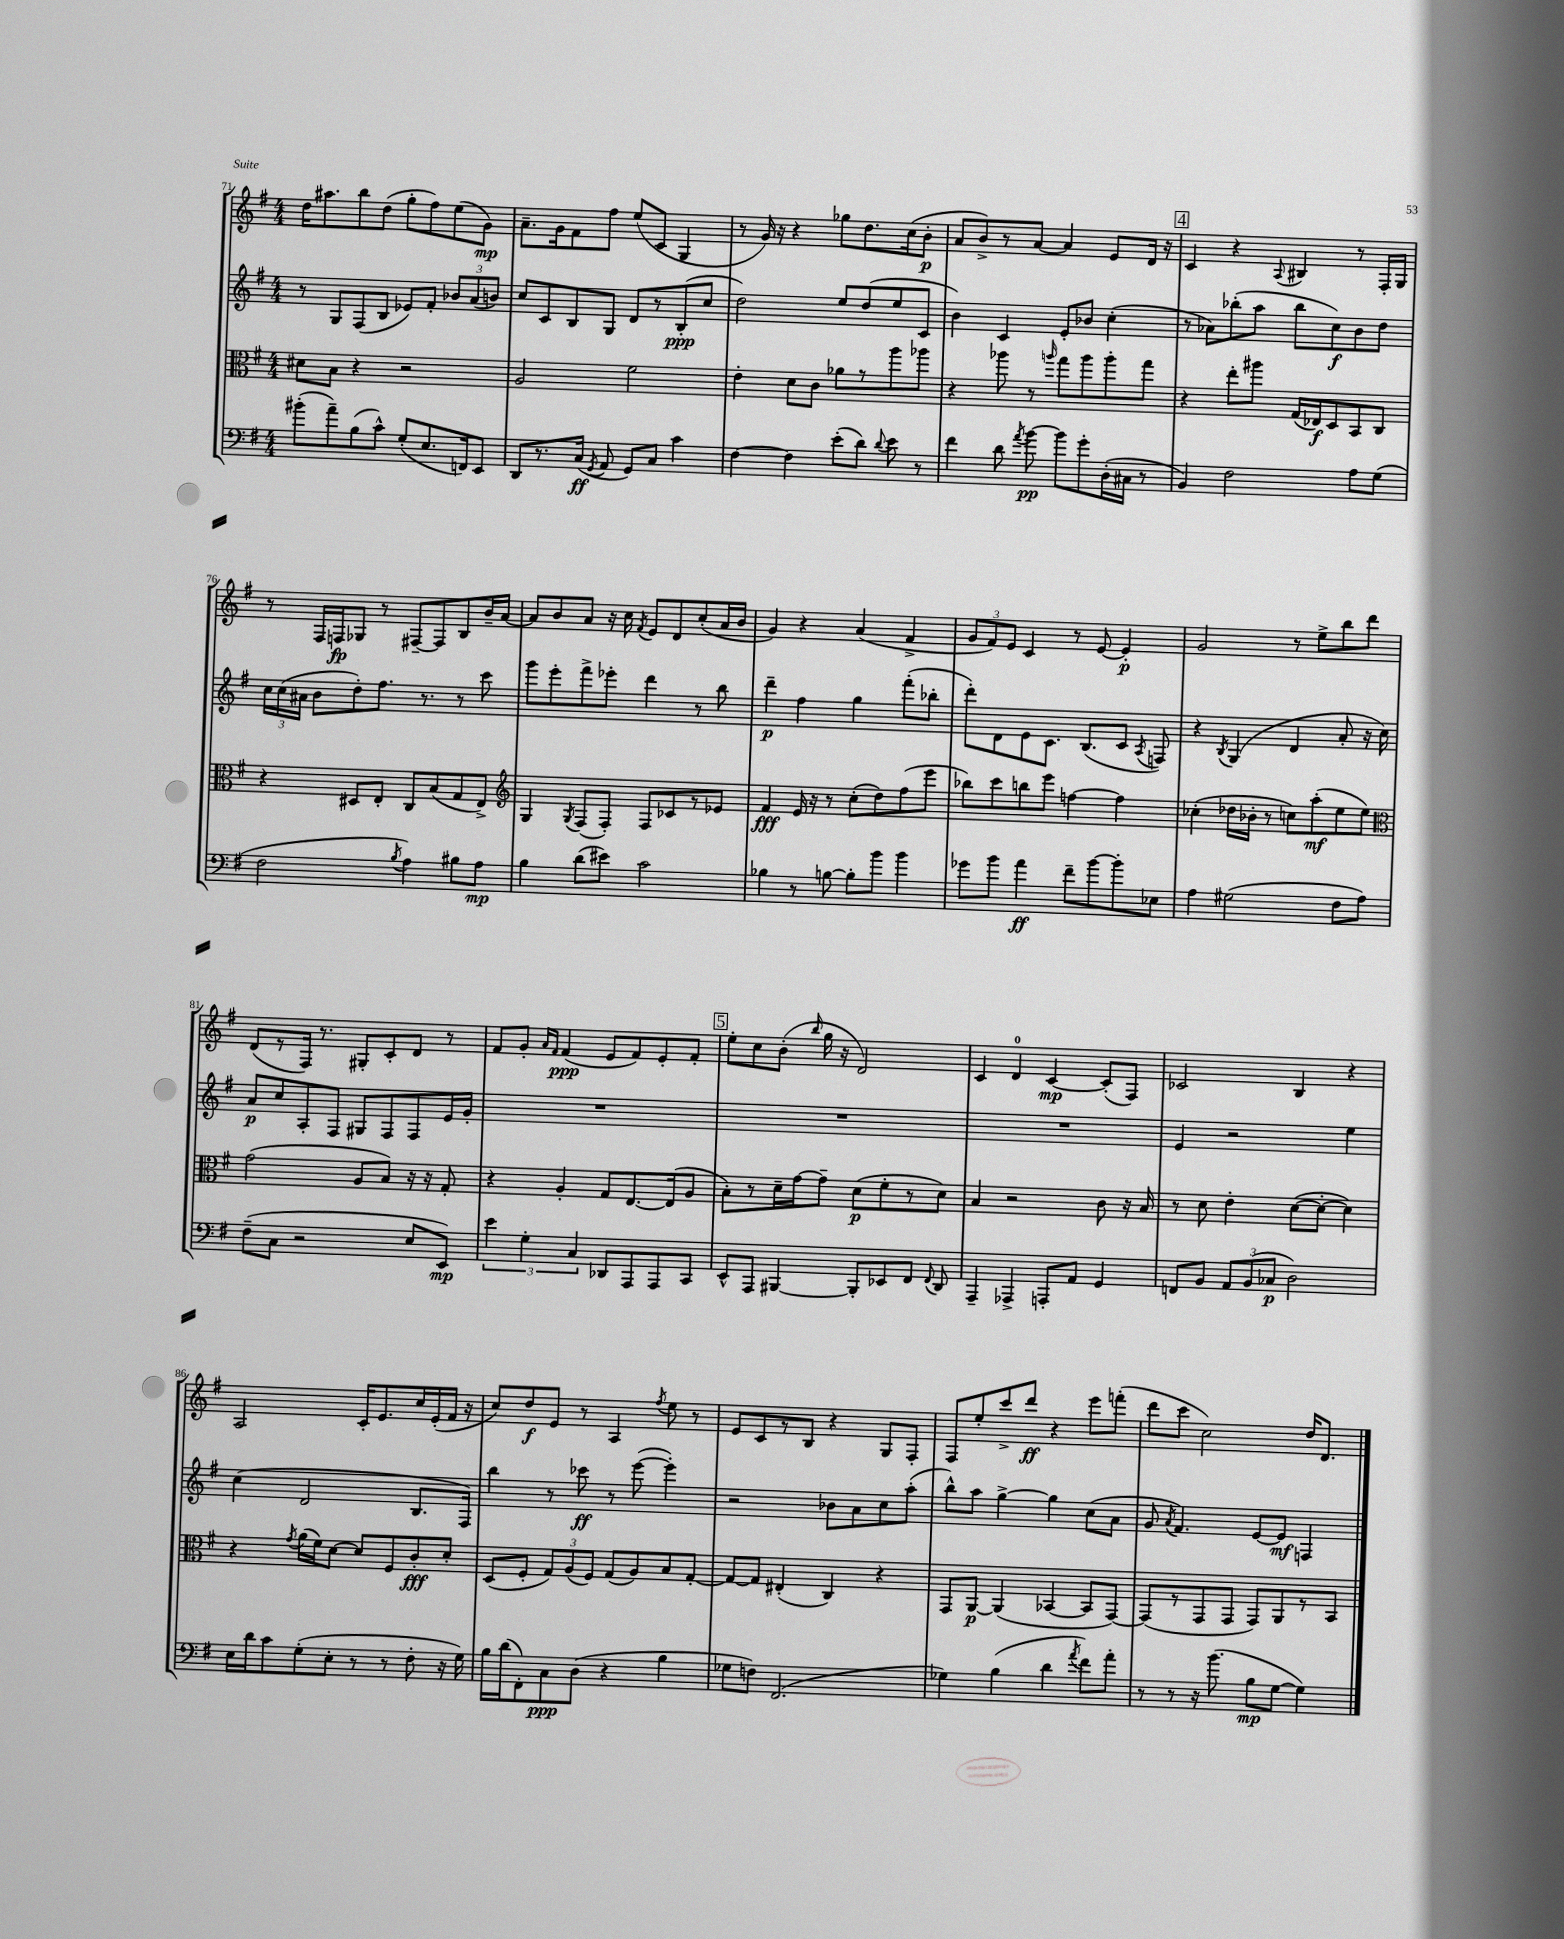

**kern	**kern	**kern	**kern
*staff4	*staff3	*staff2	*staff1
*clefF4	*clefC3	*clefG2	*clefG2
*k[f#]	*k[f#]	*k[f#]	*k[f#]
*M4/4	*M4/4	*M4/4	*M4/4
(8b#'	8d#	8r	16dd
.	.	.	8.aa#
8a~)	8B	8G	.
(8B	4r	(8F#	8bb
8c^^)	.	8B	(8dd
(8G'	2r	8e-)	8gg'
8.E	.	8f#'	8ff#)
.	.	12b-	(8ee
16FF)	.	.	.
.	.	(12a	.
8EE	.	.	8g)
.	.	12b)	.
=	=	=	=
8DD	2A	8cc	8.a~
8.r	.	8c	.
.	.	.	16g
.	.	8B	8f#
(16C	.	.	.
8qGG	.	.	.
8AA	.	8G	8ff#
8GG)	2f#	8d	(8ee
8C	.	8r	8c
4c	.	(8B'	4G
.	.	8cc	.
=	=	=	=
[4F#	4e'	2dd)	8r
.	.	.	16g)
.	.	.	16r
4F#]	8d	.	4r
.	8c	.	.
(8e'	8a-	8ee	8gg-
8d)	8r	(8dd	8.dd
8qqd	.	.	.
8e	8aa	8ee	.
.	.	.	(16cc
8r	8aa-	8c	8b'
=	=	=	=
4f#	4r	4b)	8a
.	.	.	8b^)
8d	8aa-	4c	8r
8qa	.	.	.
[8b	8r	.	[8a
.	16qqaa	.	.
8b]	8gg	8e'	4a]
8g'	8aa	8b-	.
(16D'	8aa'	(4cc'	8e
16C#	.	.	.
8r	8gg	.	16d
.	.	.	16r
=	=	=	=
4BB)	4r	8r	4c
.	.	8a-)	.
2F#	8ee'	(8bb-'	4r
.	8aa#	8aa	.
.	.	.	8qqA
.	(16G	8bb-	4B#
.	16E-)	.	.
.	8D	8cc)	.
8A	8BB	8b	8r
(8G	8C	8dd	16F#'
.	.	.	16G
=	=	=	=
2F#	4r	24cc	8r
.	.	(24cc	.
.	.	24a#	.
.	.	8b	16F#
.	.	.	16F
.	8D#	8dd')	8G-
.	8E'	8.ff#	8r
8qB	.	.	.
4A)	8C	.	[8F#~
.	.	8.r	.
.	(8B	.	8F#]
8B#	8G	8r	8B
8A	8E^)	8ccc	16b~
.	.	.	[16a
=	=	=	=
*	*clefG2	*	*
4B	4G	8ggg	8a]
.	.	8eee'	8b
.	8qG	.	.
(8d	(8F#	8fff#^	8a
8e#)	8F#')	8eee-'	16r
.	.	.	16cc
.	.	.	8qf#
2c	8F#	4ddd	8e
.	8c-	.	8d
.	8r	8r	(8cc'
.	8e-	8bb	16a
.	.	.	16b
=	=	=	=
4B-	4f#	4ddd~	4g)
8r	16e	4ff#	4r
.	16r	.	.
[8B	8r	.	.
8B']	(8cc'	4gg	(4a
8b	8dd)	.	.
4b	(8ff#	(8fff#'	4f#^
.	8eee	8bb-'	.
=	=	=	=
8g-	8bb-)	8ddd')	12g
.	.	.	12f#)
8b	8ccc	8d	.
.	.	.	12e
4a	8bb	8e	4c
.	8eee	8.c	.
8f#~	[4ff	.	8r
.	.	(8.B	.
[8b	.	.	[8e
8b']	4ff]	8c	4e']
.	.	8qA	.
8E-	.	8F)	.
=	=	=	=
4A	(4cc-'	4r	2g
.	.	8qB	.
(2G#	16dd-	(4G	.
.	16b-'	.	.
.	8r	.	.
.	8cc)	4d	8r
.	(8aa'	.	8ee^
8F#	8ee	8a'	8bb
8A)	8ee)	16r	8ddd
.	.	16cc)	.
=	=	=	=
*	*clefC3	*	*
(8F#~	(2g	8a	(8d
8C	.	8cc	8r
2r	.	8A'	16F#)
.	.	.	8.r
.	.	8F#	.
.	8A	8G#	8G#'
.	8B)	8F#	8c'
8E	16r	8F#	8d
.	16r	.	.
8EE)	8G'	16e	8r
.	.	16g'	.
=	=	=	=
6e	4r	1r	8f#
.	.	.	8g'
6G'	.	.	.
.	.	.	16qqa
.	.	.	16qqf#
.	4A'	.	(4f#
6C	.	.	.
8DD-	8G	.	8e
8AAA	[8.E	.	8f#)
8AAA	.	.	8e'
.	(16E]	.	.
8CC	8A	.	8f#'
=	=	=	=
8EE^^	8B')	1r	8ee'
8AAA	8r	.	8cc
[4BBB#	16d~	.	(8b'
.	[16g	.	.
.	.	.	16qqbb
.	8g~]	.	16gg
.	.	.	16r
8BBB#']	(8d	.	2d)
8EE-	8f#'	.	.
8FF#	8r	.	.
8qqFF#	.	.	.
8DD	8d)	.	.
=	=	=	=
4AAA~	4B	1r	4c
4AAA-^	2r	.	4d
8AAA'	.	.	[4c
8AA	.	.	.
4GG	8c	.	(8c']
.	16r	.	8F#)
.	16B	.	.
=	=	=	=
8FF	8r	4e	2c-
8BB	8d	.	.
12AA	4e'	2r	.
(12BB	.	.	.
12C-	.	.	.
2D)	([8d	.	4B
.	8d'_	.	.
.	4d])	4ee	4r
=	=	=	=
16E	4r	(4cc	2A
16d	.	.	.
8c	.	.	.
.	8qg	.	.
(8G'	(16a	2d	.
.	16f#)	.	.
8E'	[8d	.	.
8r	8d]	.	16c'
.	.	.	8.e
8r	8F#	.	.
8F#'	8c'	8.B	16cc
.	.	.	(16e'
16r	8d'	.	16f#
16G)	.	16F#)	16r
=	=	=	=
16B	(8D	4bb	8cc)
(16d	.	.	.
8FF#')	8F#'	.	8dd
8C	12G)	8r	8e
.	(12A	.	.
(8D	.	8ccc-	8r
.	12F#)	.	.
4r	(8G	8r	4A
.	8A)	([8eee	.
.	.	.	8qff#
4B	8B	4eee'])	8ee
.	[8G'	.	8r
=	=	=	=
8G-	8G_	2r	8e
8F)	8G]	.	8c
(2.FF#	(4E#'	.	8r
.	.	.	8B
.	4C)	8b-	4r
.	.	8a	.
.	4r	8cc	8G
.	.	(8aa'	8F#'
=	=	=	=
4G-)	8GG	8bb^^)	8F#
.	[8AA	8aa	8ee'
(4B	(4AA]	[4gg^	8ccc^
.	.	.	8ddd
4d	[4BB-	4gg]	4r
8qa	.	.	.
8f#)	8BB-]	(8cc	8eee
8a'	[8GG)	8a	(8fff'
=	=	=	=
8r	(8GG]	8g	8ddd
.	.	8qa	.
8r	8r	4.f#)	8ccc
16r	8GG	.	2cc)
(8.b	.	.	.
.	8GG	.	.
8B	8GG)	[8e	.
[8G	8AA	8e]	.
4G])	8r	4F	16dd
.	.	.	8.d
.	8BB	.	.
==	==	==	==
*-	*-	*-	*-
